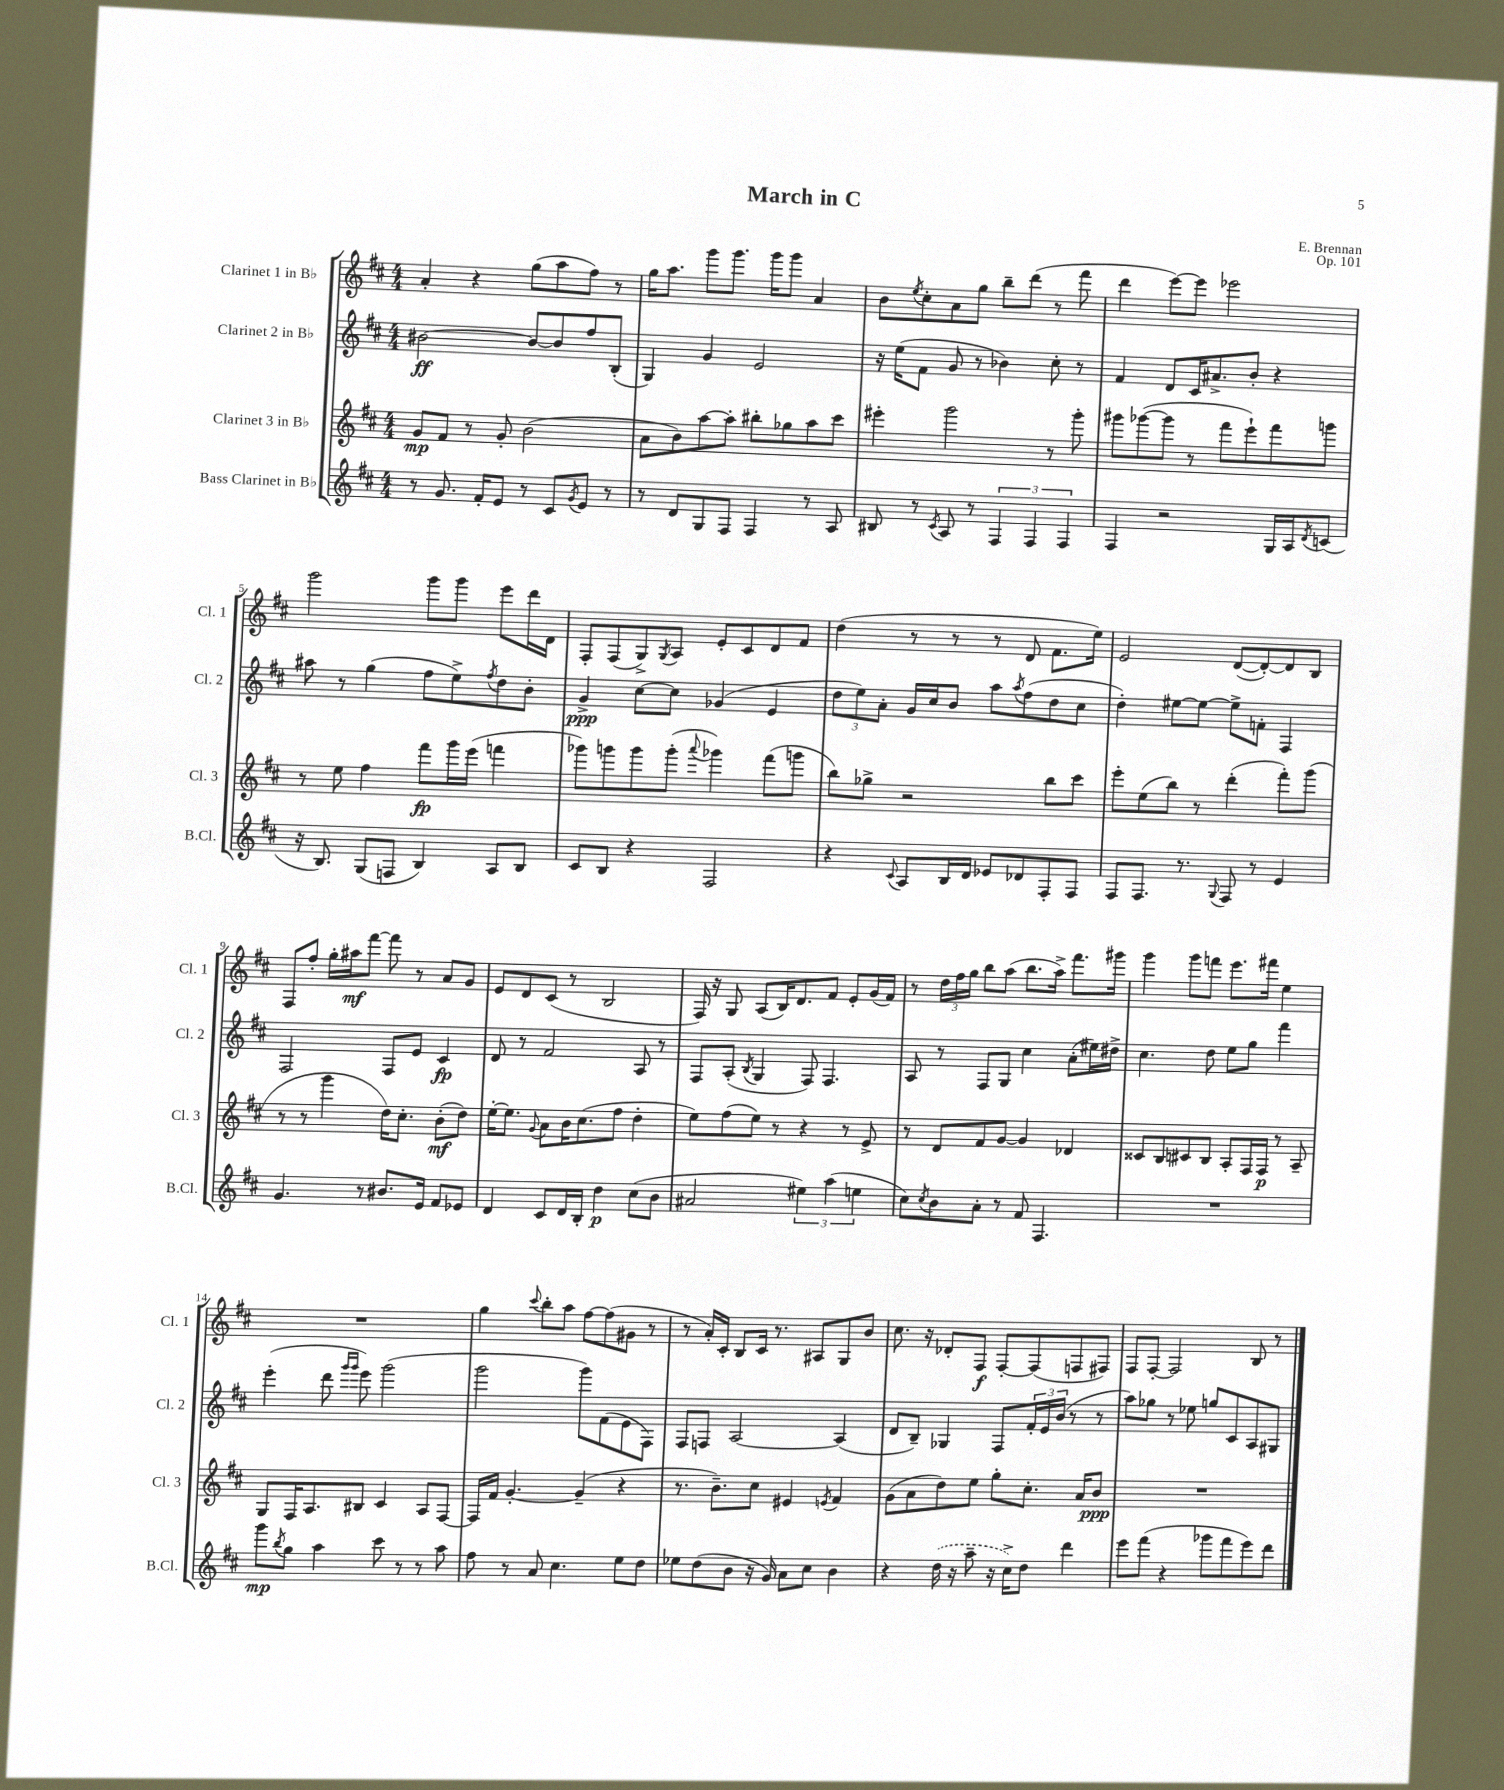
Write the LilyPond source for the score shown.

\header { title = "March in C" composer = "E. Brennan" opus = "Op. 101" }
<<
\new StaffGroup <<
\new Staff = "s0" \with { instrumentName = "Clarinet 1 in Bb" shortInstrumentName = "Cl. 1" } {
    \clef treble \key d \major \numericTimeSignature \time 4/4
    a'4-. r4 g''8( a''8 fis''8) r8 |
    g''16 a''8. g'''8 g'''8. g'''16 g'''8 a'4 |
    b'8 \acciaccatura { e''8 } cis''8-. a'8 g''8 b''8-- d'''8( r8 fis'''8 |
    d'''4 e'''8~) e'''8 ees'''2 |
    g'''2 g'''8 g'''8 e'''8 d'''16 d'16 |
    fis8-. fis8( g8->) \acciaccatura { g8 } a8 e'8-. cis'8 d'8 fis'8 |
    d''4( r8 r8 r8 d'8 fis'8. e''16) |
    e'2 d'8~( d'8~-.) d'8 b8 |
    fis8 fis''8-. g''16-. ais''16\mf fis'''8~ fis'''8 r8 a'8 g'8 |
    e'8 d'8 cis'8( r8 b2 |
    fis16) r16 g8 a8( b16) d'8. fis'8 e'8-. g'16( fis'16) |
    r8 \tuplet 3/2 { d''16 fis''16 g''16 } b''8 a''8( b''8. a''16->) fis'''8. gis'''16 |
    g'''4 g'''8 f'''8 e'''8. fis'''16 e''4 |
    R1 |
    g''4 \appoggiatura { cis'''8 } b''8-. a''8 fis''8~ fis''8( gis'8 r8 |
    r8 a'16-.) cis'16-. b8 cis'16 r8. ais8 g8 b'8 |
    cis''8. r16 des'8-. fis8\f fis8~-. fis8( f8 fis8) |
    fis8 fis8~-. fis2 b8 r8 \bar "|." |
}
\new Staff = "s1" \with { instrumentName = "Clarinet 2 in Bb" shortInstrumentName = "Cl. 2" } {
    \clef treble \key d \major \numericTimeSignature \time 4/4
    bis'2~\ff bis'8~ bis'8 fis''8 b8-.( |
    g4) g'4 e'2 |
    r16 e''16( fis'8 g'8 r8 bes'4) cis''8-. r8 |
    fis'4 d'8 cis'16 ais'8.-> b'8-. r4 |
    ais''8 r8 g''4( fis''8 e''8->) \acciaccatura { fis''8 } d''8 b'8-. |
    g'4->\ppp cis''8~ cis''8 ges'4( e'4 |
    \tuplet 3/2 { d''8 e''8) a'8-. } g'16 cis''16 b'8 a''8 \acciaccatura { a''8 } fis''8( d''8 cis''8 |
    d''4-.) eis''8~ eis''8~ eis''8-> f'8-. fis4 |
    fis2 fis8 e'8 cis'4\fp |
    d'8 r8 fis'2 a8 r8 |
    fis8 a8-.( \acciaccatura { b8 } g4 fis8) fis4. |
    a8 r8 fis8 g8 cis''4 a'8-.( eis''16) dis''16-> |
    cis''4. d''8 e''8 g''8 fis'''4 |
    e'''4-.( d'''8 \grace { g'''16 g'''16 } e'''8) g'''2( |
    g'''2 g'''8) fis'8( e'8 fis8) |
    fis8 f8 a2~ a4( |
    d'8 b8--) ges4 fis8 \tuplet 3/2 { fis'16-. e'16 b'16( } r8 r8 |
    a''8) ges''8 r8 ees''8 g''8 cis'8 a8 gis8 \bar "|." |
}
\new Staff = "s2" \with { instrumentName = "Clarinet 3 in Bb" shortInstrumentName = "Cl. 3" } {
    \clef treble \key d \major \numericTimeSignature \time 4/4
    g'8\mp fis'8 r8 g'8-. b'2( |
    a'8 b'8) a''8~ a''8-. bis''8-. ges''8 a''8 cis'''8 |
    eis'''4-. g'''2 r8 g'''8-. |
    gis'''8 ges'''8~( ges'''8 r8 fis'''8 e'''8-!) fis'''8 g'''8 |
    r8 e''8 fis''4 fis'''8\fp g'''16 e'''16( f'''4 |
    ges'''8) g'''8 g'''8 g'''8-.( \appoggiatura { a'''8 } ges'''4) fis'''8( g'''8 |
    b''8) ges''8-> r2 b''8 cis'''8 |
    e'''8-. e''8( b''8) r8 d'''4-.( fis'''8-.) g'''8( |
    r8 r8 g'''4 d''16) cis''8.-. b'8-.\mf( d''8) |
    e''16~-. e''8. \appoggiatura { g'8 } a'8 b'16 cis''8.( fis''8 d''4-. |
    e''8) fis''8( e''8) r8 r4 r8 e'8-> |
    r8 d'8 fis'8 g'8~ g'4 des'4 |
    cisis'8 b8 cis'8 b8 a8-. fis16 fis16\p r8 a8-- |
    g8 fis16 a8. bis8 cis'4 a8 fis8~ |
    fis16 fis'16 g'4.~-. g'4--( r4 |
    r8. b'8.--) cis''8 eis'4 \acciaccatura { e'8 } fis'4 |
    g'8( a'8 d''8) e''8 g''8-. cis''8.-. a'16 b'8\ppp |
    R1 \bar "|." |
}
\new Staff = "s3" \with { instrumentName = "Bass Clarinet in Bb" shortInstrumentName = "B.Cl." } {
    \clef treble \key d \major \numericTimeSignature \time 4/4
    r8 g'8. fis'16-. e'8 r8 cis'8 \acciaccatura { g'8 } e'8 r8 |
    r8 d'8 g8 fis8 fis4 r8 a8 |
    bis8 r8 \acciaccatura { cis'8 } a8 r8 \tuplet 3/2 { fis4 fis4 fis4 } |
    fis4 r2 g16 a16 \acciaccatura { d'8 } c'8( |
    r16 b8.) g8( f8 b4) a8 b8 |
    cis'8 b8 r4 fis2 |
    r4 \appoggiatura { cis'8 } a8 b16 d'16 ees'8 des'8 fis8-. fis8 |
    fis8 fis8. r8. \appoggiatura { g8 } fis8 r8 e'4 |
    g'4. r8 bis'8. e'16 fis'8 ees'8 |
    d'4 cis'8 d'16 b16-. d''4\p cis''8( b'8 |
    ais'2 \tuplet 3/2 { eis''4) a''4( e''4 } |
    cis''8) \acciaccatura { cis''8 } b'8 a'8-. r8 fis'8 fis4. |
    R1 |
    g'''8\mp \acciaccatura { b''8 } g''8 a''4 cis'''8 r8 r8 a''8 |
    fis''8 r8 a'8 cis''4. e''8 d''8 |
    ees''8 d''8( b'8 r16 g'16) a'8 cis''8 b'4 |
    r4 \once \slurDashed d''16( r16 a''8-- r16 cis''16->) d''8 d'''4 |
    e'''8 fis'''8( r4 ges'''8 fis'''8 e'''8) d'''8 \bar "|." |
}
>>
>>
